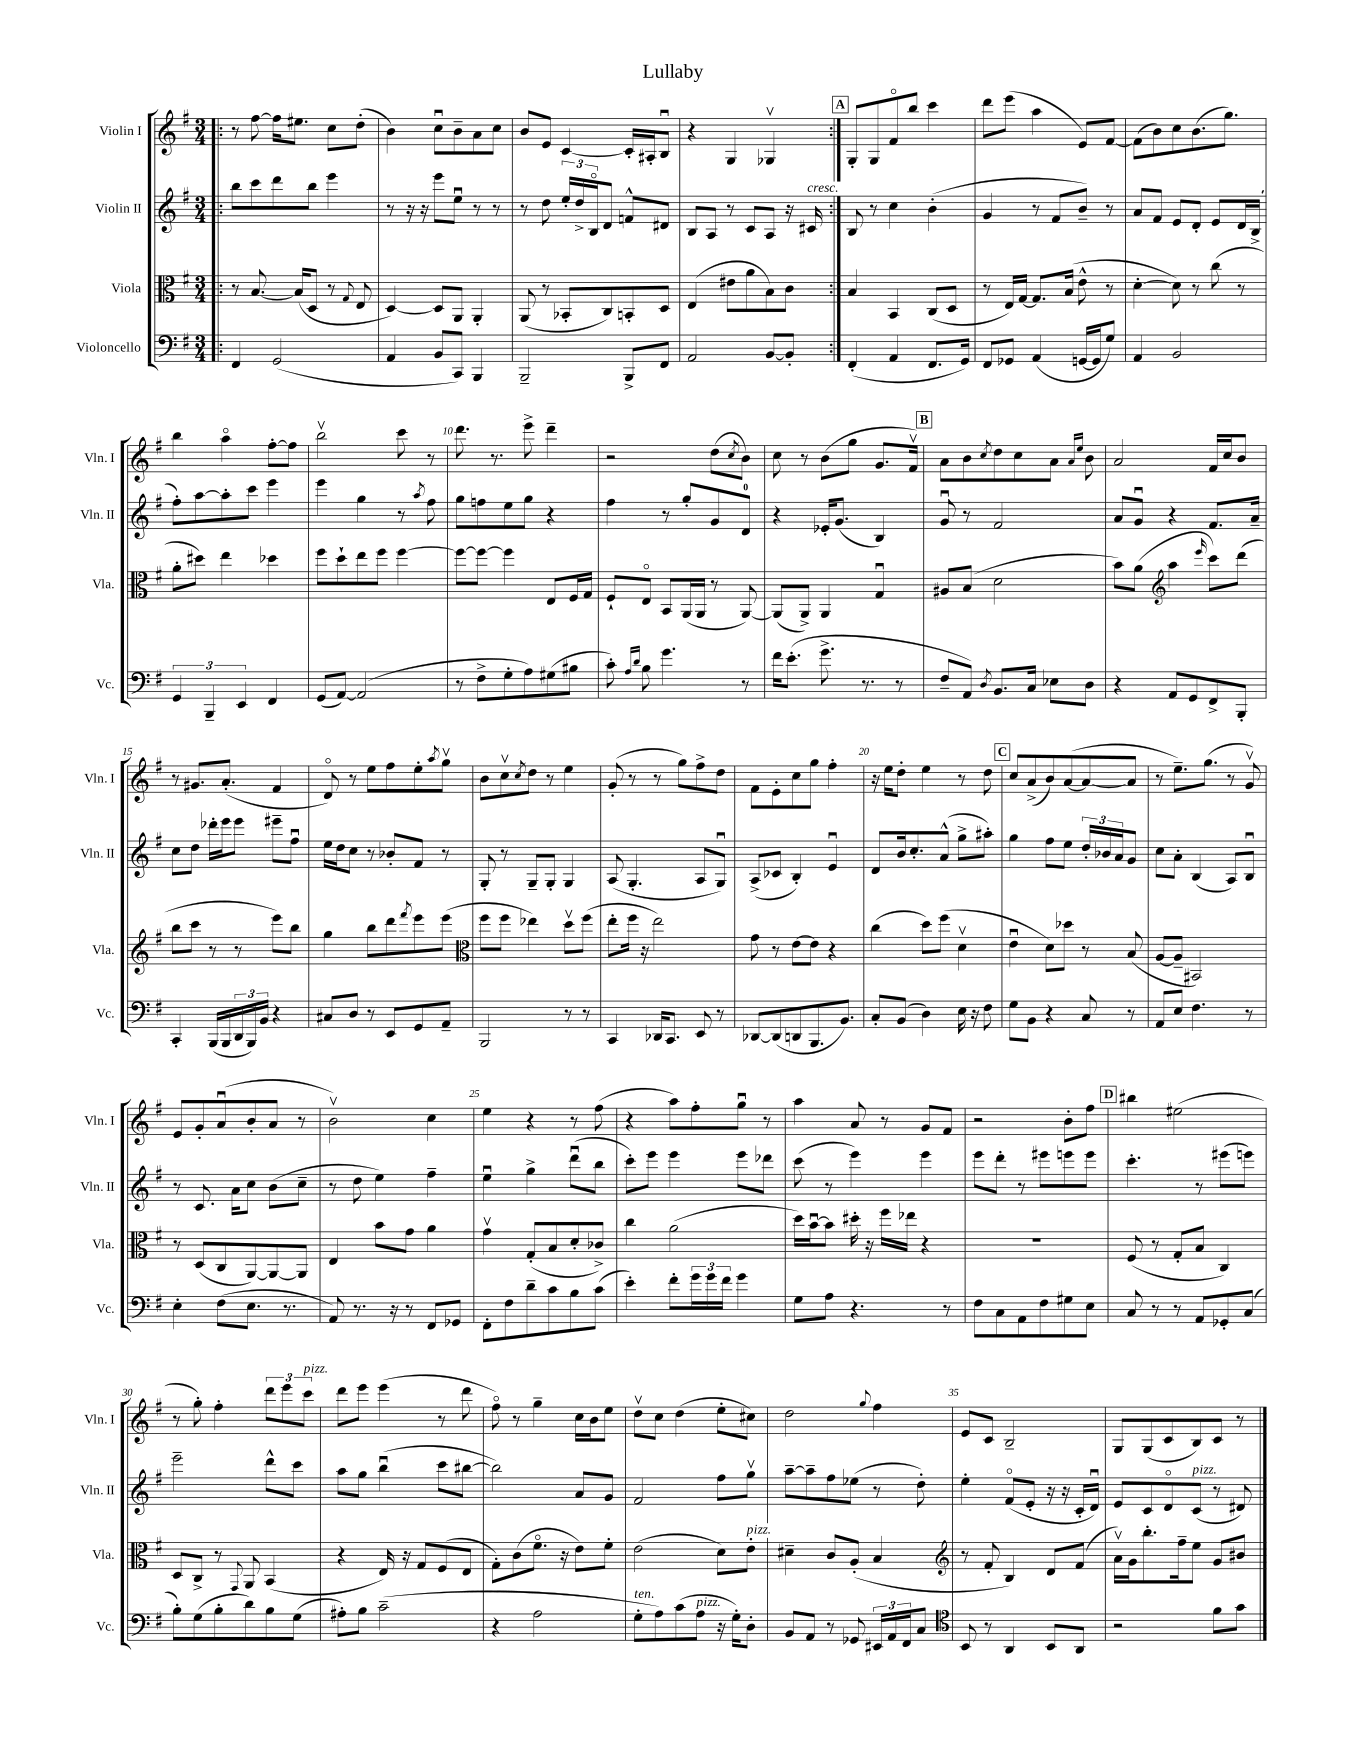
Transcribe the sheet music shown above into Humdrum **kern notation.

**kern	**kern	**kern	**kern
*staff4	*staff3	*staff2	*staff1
*clefF4	*clefC3	*clefG2	*clefG2
*k[f#]	*k[f#]	*k[f#]	*k[f#]
*M3/4	*M3/4	*M3/4	*M3/4
=!|:	=!|:	=!|:	=!|:
4FF#	8r	8bb	8r
.	[8.B	8ccc	[8ff#
(2GG	.	8ddd	16ff#]
.	(16B]	.	8.ee#
.	8D	8bb	.
.	8r	4eee	8cc
.	8qqG	.	.
.	8E	.	(8dd'
=	=	=	=
4AA	[4D)	8r	4b)
.	.	16r	.
.	.	16r	.
8BB	8D]	8eee	8ccu
8CC)	8AA	8eeu	8b~
4BBB	4AA'	8r	8a
.	.	8r	8cc
=	=	=	=
2BBB~	(8AA	8r	8b
.	8r	8dd	8e
.	8BB-'	24ee'	[4c
.	.	24dd^	.
.	.	24Bo	.
.	8C)	8d	.
8BBB^	8BB'	8f^^	16c']
.	.	.	16A#'
8FF#	8D	8d#	8Bu
=	=	=	=
2AA	(4E	8B	4r
.	.	8A	.
.	8e#	8r	4G
.	8a	8c	.
[8BB	8B)	8A	4G-v
8BB']	8c	16r	.
.	.	16c#	.
=:|!	=:|!	=:|!	=:|!
(4FF#'	4B	8B	8G'
.	.	8r	8G
4AA	4BB	4cc	8f#o
.	.	.	8bb
8.FF#	(8C	(4b'	4ccc
.	8D	.	.
16GG)	.	.	.
=	=	=	=
8FF#	8r	4g	8ddd
8GG-	16E)	.	(8eee
.	[16G	.	.
(4AA	8.G]	8r	4aa
.	.	8f#	.
.	(16B	.	.
[16GG	8e^^	8b~)	8e)
16GG]	.	.	.
8G)	8r	8r	[8f#
=	=	=	=
4AA	[4d'	8a	(8f#]
.	.	8f#	8b)
2BB	8d])	8e	8cc
.	8r	8d'	(8.b
.	(8cc	8e	.
.	.	.	8.gg)
.	8r	16d	.
.	.	(16B^	.
=	=	=	=
6GG	8a'	8ff#')	4bb
.	8dd#)	[8aa	.
6BBB~	.	.	.
.	4ee	8aa']	4aao
6EE	.	.	.
.	.	8ccc	.
4FF#	4dd-	4eee	[8ff#'
.	.	.	8ff#]
=	=	=	=
(8GG	8ff#	4eee	2bbv
[8AA)	8dd`	.	.
(2AA]	8ee	4gg	.
.	8ff#	.	.
.	[4ff#	8r	8ccc
.	.	8qaa	.
.	.	8ff#	8r
=	=	=	=
8r	8ff#_	8gg	8.ddd
8F#^	8ff#_	8ff	.
.	.	.	8.r
8G'	4ff#]	8ee	.
8A)	.	8gg	8eee^
(8G#	8E	4r	4ddd~
8B#	16F#	.	.
.	16G	.	.
=	=	=	=
8c')	8F#`	4ff#	2r
16qqA	.	.	.
16qqd	.	.	.
8B	8Eo	.	.
4.g	8BB	8r	.
.	(16AA	8gg'	.
.	16AA	.	.
.	8r	8g	(8dd
.	.	.	8qcc
8r	[8AA)	8d	8b)
=	=	=	=
16f#	(8AA]	4r	8cc
(8.e'	.	.	.
.	8AA^)	.	8r
8.g^	4AA	16e-'	(8b
.	.	(8.g	.
.	.	.	8gg
8.r	.	.	.
.	4Gu	4B)	8.g
8r	.	.	.
.	.	.	16f#v)
=	=	=	=
8F#~	8A#	8gu	8a
8AA)	(8B	8r	8b
8qD	.	.	8qcc
8.BB	2d	2f#	8dd
.	.	.	8cc
16C	.	.	.
8E-	.	.	8a
.	.	.	16qqa
.	.	.	16qqee
8D	.	.	8b
=	=	=	=
4r	8b)	8a	2a
.	(8a	8gu	.
*	*clefG2	*	*
8AA	4aa	4r	.
8GG	.	.	.
.	16qqeee	.	.
8FF#^	8ccc)	8.f#	16f#
.	.	.	16cc
8BBB'	(8ddd	.	8b
.	.	16a~	.
=	=	=	=
4CC'	8bb	8cc	8r
.	8ccc	8dd	8.g#
(16BBB	8r	16ddd-'	.
16BBB	.	16eee	(8.a'
24DD	8r	8eee	.
24BBB)	.	.	.
24BB	.	.	.
4r	8eee)	8eee#~	4f#
.	8bb	8ff#u	.
=	=	=	=
8C#	4gg	16ee	8do)
.	.	16dd	.
8D	.	8cc	8r
8r	8bb	8r	8ee
8EE	8ddd	8b-'	8ff#
.	8qfff#	.	.
8GG	8eee	8f#	8ee'
.	.	.	8qaa
8AA~	(8eee	8r	8ggv
=	=	=	=
*	*clefC3	*	*
2BBB	8ff#	8G'	8b
.	8ff#	8r	8ccv
.	.	.	8qcc
.	4ee-)	8G~	8dd
.	.	8G'	8r
8r	8ddv	4G	4ee
8r	(8ff#	.	.
=	=	=	=
4CC	8ee'	(8A	(8g'
.	16ff#	4.G'	8r
.	16r	.	.
16DD-	2ee)	.	8r
8.CC	.	.	.
.	.	.	8gg)
8EE	.	8A	8ff#^
8r	.	8Gu)	8dd
=	=	=	=
[8DD-	8g	(8A^	8f#
(8DD-]	8r	8c-	8e'
8DD	[8e	4B')	8cc
8.BBB	8e]	.	8gg
.	4r	4eu	4ff#'
8.BB)	.	.	.
=	=	=	=
8C'	(4cc	8d	16r
.	.	.	16ee
(8BB	.	16b	8dd'
.	.	8.cc'	.
4D)	8dd)	.	4ee
.	(8ff#	(8a^^	.
16E	4dv	8gg^	8r
16r	.	.	.
8F#	.	8aa#')	8dd
=	=	=	=
8G	4eu	4gg	8cc
8BB	.	.	(8a^
4r	8d)	8ff#	8b)
.	8dd-	8ee	([8a
8C	8r	24dd'	8a_
.	.	24b-	.
.	.	24a	.
8r	(8B	8g	8a]
=	=	=	=
8AA	[8A	8cc	8r
8E	8A~]	8a'	8.ee~)
4.F#	2BB#)	(4B	.
.	.	.	(8.gg
.	.	8A)	8r
8r	.	8Bu	8gv)
=	=	=	=
4E'	8r	8r	8e
.	(8D	8.c	8g'
(8F#	8C	.	(8au
.	.	16a	.
8.E	[8AA)	8cc	8b'
.	8AA_	(8b	8a
8.r	.	.	.
.	8AA]	8cc~	8r
=	=	=	=
8AA)	4E	8r	2bv)
8.r	.	8dd	.
.	8b	4ee)	.
16r	.	.	.
8r	8g	.	.
8FF#	4a	4ff#~	4cc
8GG-	.	.	.
=	=	=	=
8FF#'	4gv	4eeu	4ee
8F#	.	.	.
8d~	(8G'	4gg^	4r
8c	8B	.	.
8B	8d'	(8dddu	8r
(8c	8c-^)	8bb	(8ff#
=	=	=	=
4e')	4cc	8ccc')	4r
.	.	8eee	.
8f#'	(2a	4eee	8aa)
24g	.	.	8ff#'
24g	.	.	.
24f#	.	.	.
4g	.	8eee	8ggu
.	.	8ddd-	8r
=	=	=	=
8G	16dd)	(8ccc	4aa
.	[16bu	.	.
8A	8b]	8r	.
4.r	16dd#'	4eee)	8a
.	16r	.	.
.	16ff#	.	8r
.	16ee-	.	.
.	4r	4eee	8g
8r	.	.	8f#
=	=	=	=
8F#	2.r	8eee	2r
8C	.	8ddd'	.
8AA	.	8r	.
8F#	.	8eee#	.
8G#	.	8eee	8b'
8E	.	8eee	8ff#
=	=	=	=
8C	(8F#	4.ccc'	4bb#
8r	8r	.	.
8r	8G'	.	(2ee#
8AA	8B	8r	.
8GG-'	4C)	(8eee#	.
(8C	.	8eee)	.
=	=	=	=
8B')	8D	2eee~	8r
(8G	8C^	.	8gg')
8B'	8r	.	4ff#'
.	8qqGG	.	.
8d)	8AA	.	.
8B	(4BB	8ddd^^	12ddd
.	.	.	12eee
(8G	.	8ccc	.
.	.	.	12ccc
=	=	=	=
8A#')	4r	8aa	8ddd
8B	.	8gg	8eee
(2c~	16E)	(4bbu	(4eee
.	16r	.	.
.	8G	.	.
.	(8F#	8ccc	8r
.	8E	[8bb#	8ddd
=	=	=	=
4r	8G')	2bb#])	8ff#o)
.	(8c	.	8r
2A	8.f#o	.	4gg~
.	16r	.	.
.	8e)	8a	16cc
.	.	.	16b
.	8f#'	8g	8ee
=	=	=	=
8G'	(2e	2f#	8ddv
8A)	.	.	8cc
(8c	.	.	(4dd
8A	.	.	.
16r	8d)	8ff#	8ee'
16G')	.	.	.
8D'	8e'	8ggv	8cc#)
=	=	=	=
8BB	4d#~	[8aa~	2dd
8AA	.	8aa~]	.
8r	8c	8ff#	.
8GG-	(8A'	(8ee-	.
.	.	.	8qqgg
24EE#	4B	8r	4ff#
24AA	.	.	.
24FF#	.	.	.
8C	.	8dd')	.
=	=	=	=
*clefC4	*clefG2	*	*
8BB	8r	4ee'	8e
8r	8f#'	.	8c
4AA	4B)	(8f#o	2B~
.	.	8e'	.
8BB	8d	16r	.
.	.	16r	.
8AA	(8f#	16c'	.
.	.	16du)	.
=	=	=	=
2r	16av)	8e	8G
.	16g	.	.
.	8.bb'	8c	(8G
.	.	8do	8c
.	16ff#~	.	.
.	8ee	(8c	8B)
8f#	8g	8r	8c
8g	8b#	8d#)	8r
==	==	==	==
*-	*-	*-	*-
